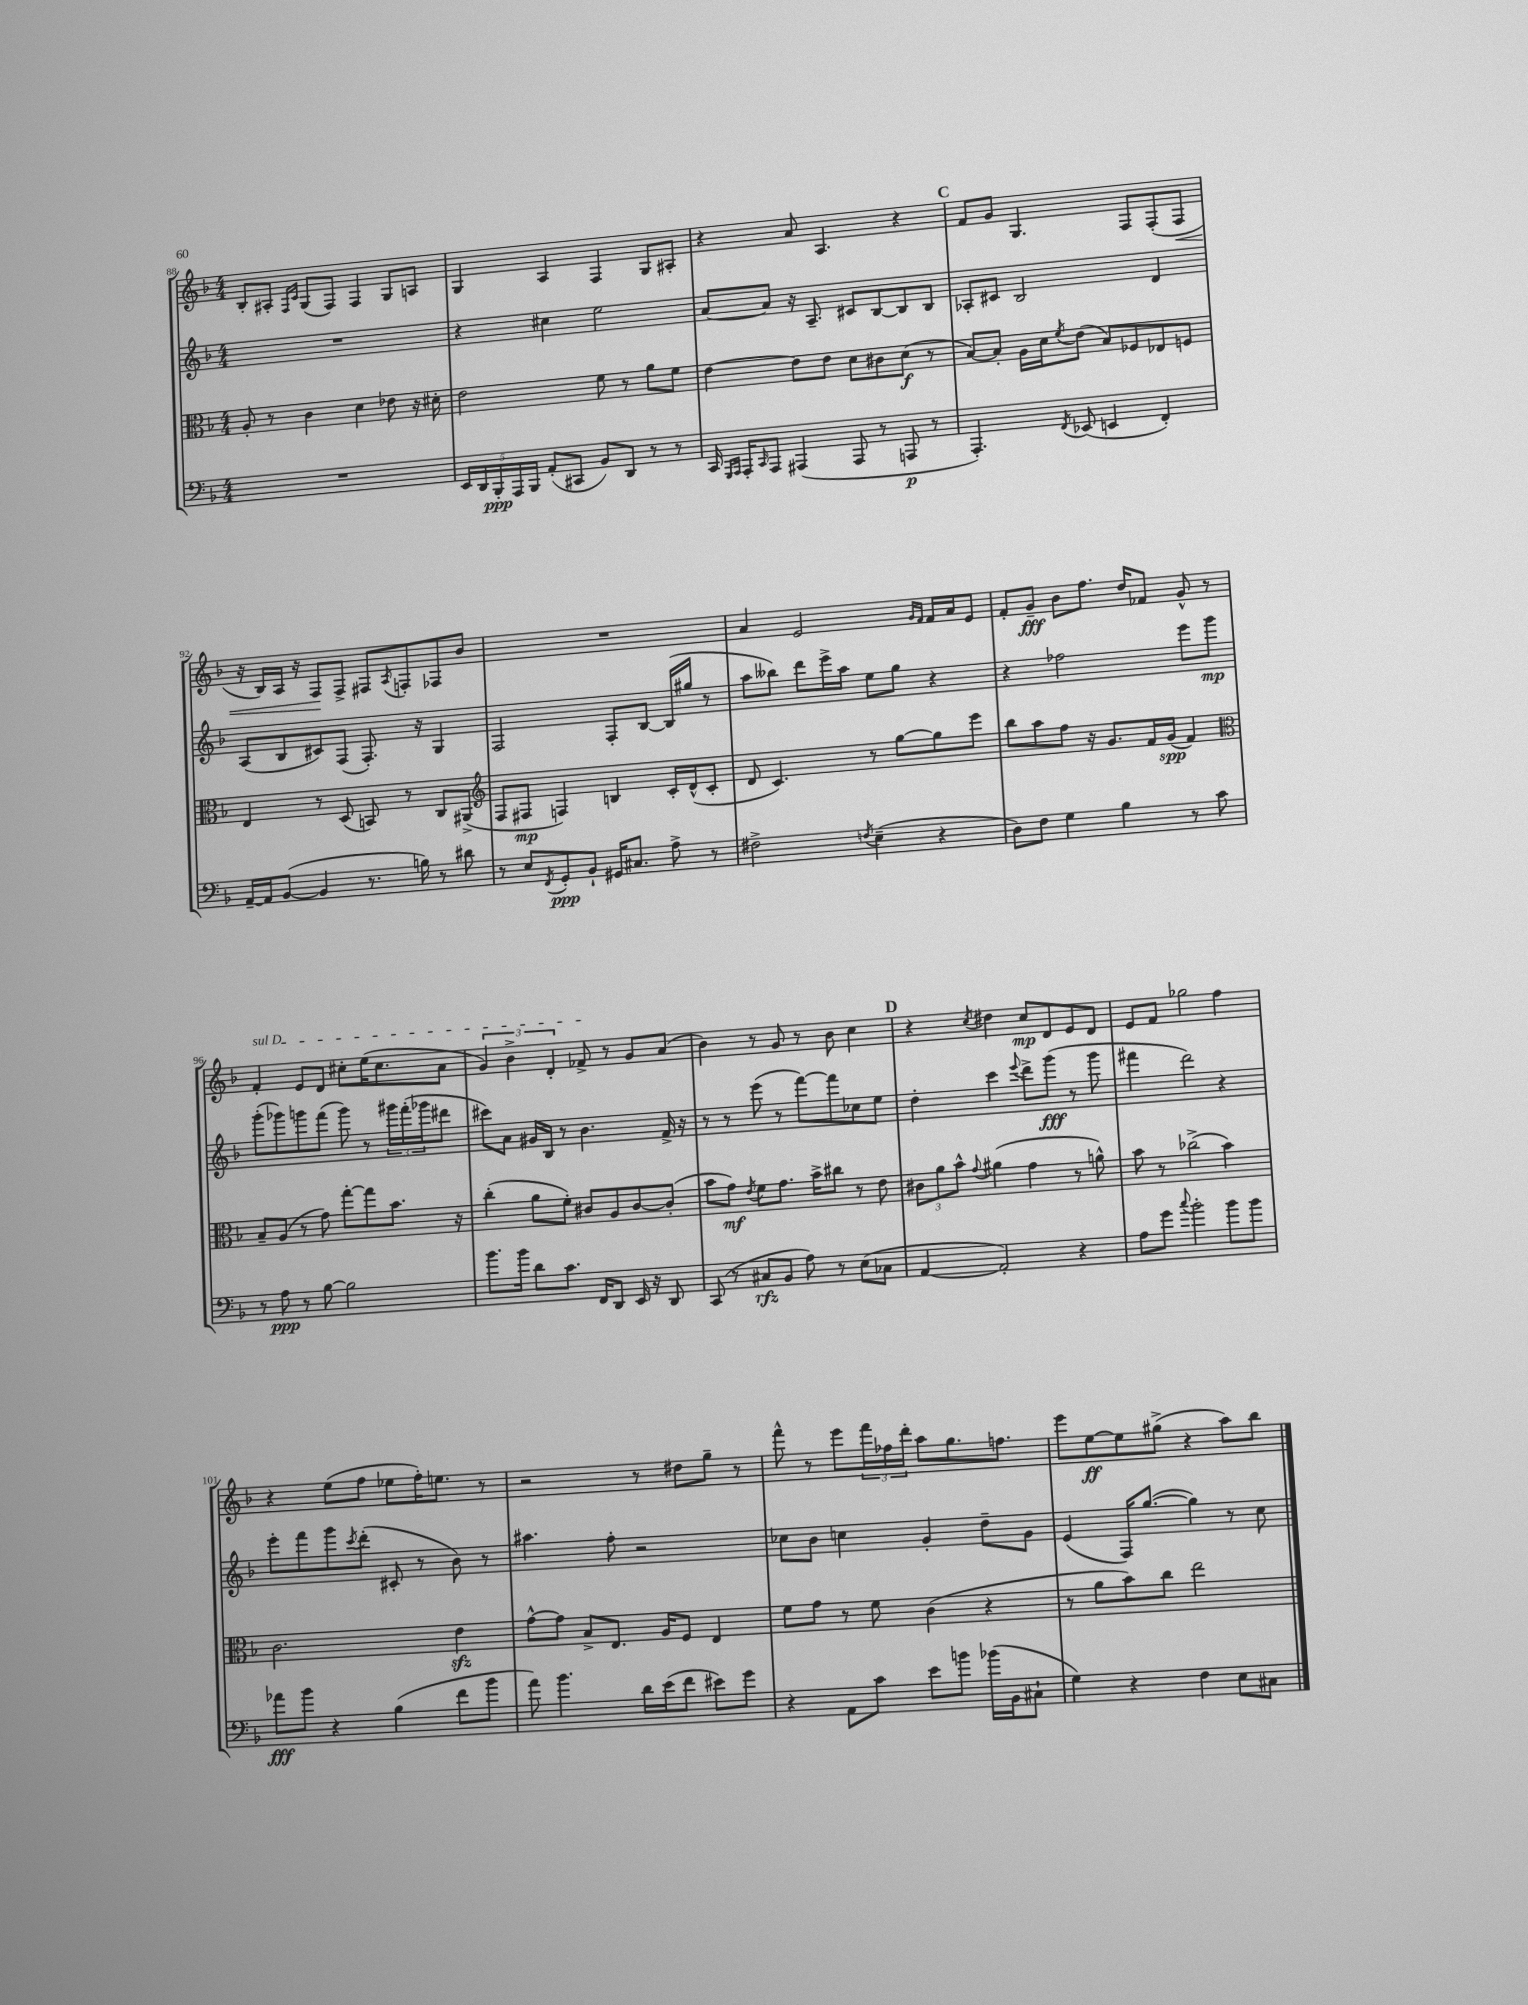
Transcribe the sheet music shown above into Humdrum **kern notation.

**kern	**kern	**kern	**kern
*staff4	*staff3	*staff2	*staff1
*clefF4	*clefC3	*clefG2	*clefG2
*k[b-]	*k[b-]	*k[b-]	*k[b-]
*M4/4	*M4/4	*M4/4	*M4/4
1r	8A'	1r	8B-'
.	8r	.	8A#'
.	.	.	16qqF
.	.	.	16qqc
.	4c	.	(8G
.	.	.	8F)
.	4d	.	4F
.	8e-	.	8G
.	16r	.	8A
.	16d#'	.	.
=	=	=	=
20EE	2e	4r	4G
20DD	.	.	.
20BBB-'	.	.	.
20AAA	.	.	.
20BBB-	.	.	.
(8AA'	.	4cc#	4A
8CC#	.	.	.
8BB-)	8f	2ee	4F
8DD	8r	.	.
8r	8a	.	8G
8r	8f	.	8A#'
=	=	=	=
16CC	[4e	[8a	4r
16qqGGG	.	.	.
16qqAAA	.	.	.
16AAA'	.	.	.
16qqCC	.	.	.
8AAA	.	8a]	.
(4AAA#	8e]	16r	8a
.	.	8.A~	.
.	8e	.	4.A
8AAA#	8d	8c#	.
8r	8c#	[8B-	.
8AAA	(8d	8B-]	4r
8r	8r	8B-	.
=	=	=	=
4.AAA')	[8B-)	8A-'	8f
.	8B-']	8c#	8g
.	16A	2B-	4.G
.	16d	.	.
8qFF	8qf	.	.
(8EE-	(8e	.	.
4EE	8B-)	.	.
.	8F-	.	8F
4FF')	8E-	4d	(8F'
.	8F	.	8F
=	=	=	=
[16AA~	4E	(8A	16r
16AA]	.	.	16B-)
([8BB-	.	8B-	16A
.	.	.	16r
4BB-]	8r	8c#)	8F
.	(8D	(8F	8F^
8.r	8BB)	8.F')	8F#
.	.	.	8qA
.	8r	.	8F'
16B)	.	16r	.
8r	8C	4G	8F-
8d#	(8AA#^	.	8b-
=	=	=	=
*	*clefG2	*	*
8r	8F	2F	1r
8E	8F#	.	.
8qFF	.	.	.
8GG'	4F)	.	.
8BB-`	.	.	.
16GG#	4B	8F'	.
8.C#	.	.	.
.	.	[8B-	.
8A^	16c'	(16B-]	.
.	(16d^^	16gg#	.
8r	8c'	8r	.
=	=	=	=
2F#^	8d	8aa	4a
.	4.c)	8bb--)	.
.	.	8ddd	2e
.	.	16eee^	.
.	.	16aa	.
8qF	.	.	.
(4E~	8r	8ee	.
.	[8gg	8gg	.
.	.	.	16qqg
.	.	.	16qqf
4r	8gg]	4r	16f
.	.	.	16a
.	8eee	.	8e
=	=	=	=
8D)	8bb-	4r	8f'
8F	8aa	.	8g~
4G	8ff	2ff-	8b-
.	16r	.	8.ff
.	8.g	.	.
4B-	.	.	.
.	.	.	16dd
.	16f	.	8f-
.	(16g	.	.
8r	4f)	8eee	8g^^
8c	.	8ggg	8r
=	=	=	=
*	*clefC3	*	*
8r	8B-~	(8ggg'	4f'
8A	(8A	8ggg-)	.
8r	8r	8ggg	8e
[8B-	8g)	(8fff	8d
2B-]	[8gg'	8ggg)	8cc#'
.	8gg]	8r	(16ee
.	.	.	8.cc#
.	8.b-	24ggg#	.
.	.	(24fff'	.
.	.	24ggg-	.
.	.	8ddd#	8a
.	16r	.	.
=	=	=	=
8.b-	(4cc'	8ccc#)	6g)
.	.	8a	.
.	.	.	6b-^
16b-	.	.	.
8d	8a	16g#	.
.	.	16B-	.
.	.	.	6d'
8.c	8f')	8r	.
.	8c#	4.b-	8f-^
16FF	.	.	.
8DD	8A	.	8r
16EE	[8c#	.	8g
16r	.	.	.
8DD	(8c#']	16f^	(8a
.	.	16r	.
=	=	=	=
(8CC	8b-	8r	4b-)
8r	8g)	8r	.
.	8qe	.	.
8C#	8f	(8eee	8r
8BB-	8.g	8r	8g
8A)	.	[8fff)	8r
.	16b-^	.	.
8r	8cc#	8fff]	8b-
(8E	8r	8cc-	4cc
8C-	8e	8ee	.
=	=	=	=
[4AA	12c#	4dd'	4r
.	12a	.	.
.	12b-^^	.	.
.	8qqg	.	8qcc
2AA'])	(4a#	4ccc	4dd#
.	.	8qqeee	.
.	4g	8ddd^	8cc
.	.	(8ggg	8d
4r	8r	8r	8e
.	8a^^)	8ggg	8d
=	=	=	=
8A	8b-	4fff#	8e
8g	8r	.	8f
8qqcc	.	.	.
2b-'	(2cc-^	2ddd)	2gg-
8b-	4b-)	4r	4ff
8b-	.	.	.
=	=	=	=
8a-	2.c	8eee'	4r
8b-	.	8fff	.
4r	.	8ggg	(8ee
.	.	8qccc	.
.	.	(8ddd'	8ff
(4B-	.	8c#'	8ee-
.	.	8r	16ff')
.	.	.	8.ee
8f	4e	8b-)	.
8b-	.	8r	8r
=	=	=	=
8a)	[8g^^	4.aa#	2r
4.b-	8g]	.	.
.	8B-^	.	.
.	8.E	8ff'	.
16d	.	2r	8r
(16e	16A	.	.
8f	8F	.	8dd#
8e#)	4E	.	8gg~
8g	.	.	8r
=	=	=	=
4r	8f	8cc-	8fff^^
.	8g	8b-	8r
8AA	8r	4cc	8eee
8c	8f	.	24fff
.	.	.	24ff-
.	.	.	24ddd'
8e	(4c	4g'	8aa
8b	.	.	8.gg
(16b-	4r	8dd~	.
16BB-	.	.	8.ff
8C#`	.	8g	.
=	=	=	=
4G)	8r	(4e	8eee
.	8a	.	[8ee
4r	8b-)	16F)	8ee]
.	.	([8.gg	.
.	8cc	.	(8gg#^
4F	2ee	4gg])	4r
8E	.	8r	8aa)
8C#	.	8cc	8bb-
==	==	==	==
*-	*-	*-	*-
